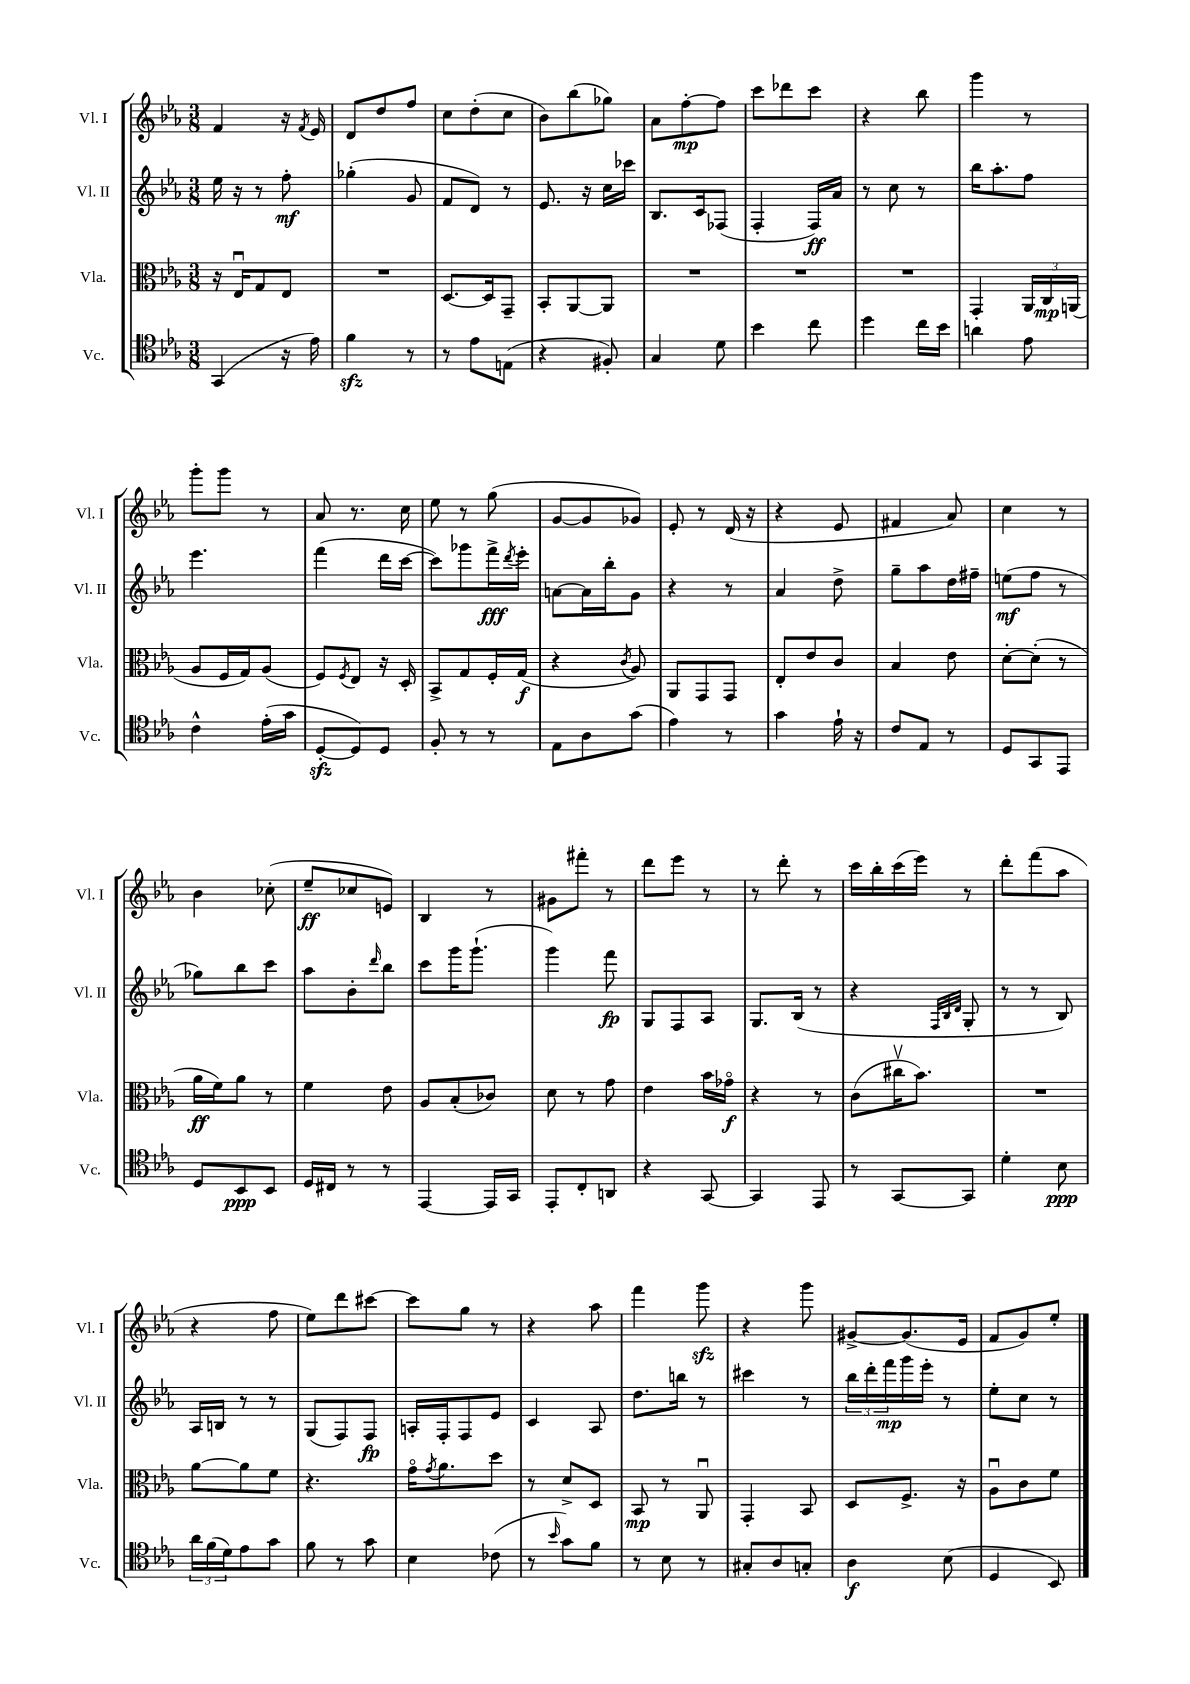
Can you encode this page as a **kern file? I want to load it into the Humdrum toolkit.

**kern	**kern	**kern	**kern
*staff4	*staff3	*staff2	*staff1
*clefC4	*clefC3	*clefG2	*clefG2
*k[b-e-a-]	*k[b-e-a-]	*k[b-e-a-]	*k[b-e-a-]
*M3/8	*M3/8	*M3/8	*M3/8
(4GG	16r	16ee-	4f
.	16E-u	16r	.
.	8G	8r	.
16r	8E-	8ff'	16r
.	.	.	8qf
16e-)	.	.	16e-
=	=	=	=
4f	4.r	(4gg-'	8d
.	.	.	8dd
8r	.	8g	8ff
=	=	=	=
8r	[8.D	8f	8cc
8e-	.	8d)	(8dd'
.	16D]	.	.
(8E	8GG~	8r	8cc
=	=	=	=
4r	8BB-'	8.e-	8b-)
.	[8AA-	.	(8bb-
.	.	16r	.
8F#')	8AA-]	16cc	8gg-)
.	.	16ccc-	.
=	=	=	=
4G	4.r	8.B-	8a-
.	.	.	[8ff'
.	.	16c	.
8d	.	(8F-	8ff]
=	=	=	=
4b-	4.r	4F'	8ccc
.	.	.	8ddd-
8cc	.	16F)	8ccc
.	.	16a-	.
=	=	=	=
4dd	4.r	8r	4r
.	.	8cc	.
16cc	.	8r	8bb-
16b-	.	.	.
=	=	=	=
4a	4GG'	16bb-	4ggg
.	.	8.aa-'	.
8e-	24AA-	8ff	8r
.	24C	.	.
.	(24AA	.	.
=	=	=	=
4c^^	8A-	4.eee-	8ggg'
.	16F	.	8ggg
.	16G)	.	.
(16e-'	(8A-	.	8r
16g	.	.	.
=	=	=	=
[8D'	8F)	(4fff	8a-
.	8qF	.	.
8D])	8E-	.	8.r
8D	16r	16ddd	.
.	16D'	[16ccc	16cc
=	=	=	=
8F'	8BB-^	8ccc])	8ee-
8r	8G	8ggg-	8r
8r	16F'	16fff^	(8gg
.	.	8qddd	.
.	(16G	16eee-'	.
=	=	=	=
8E-	4r	[8a	[8g
8A-	.	16a]	8g]
.	.	16bb-'	.
.	8qc	.	.
(8g	8A-)	8g	8g-)
=	=	=	=
4e-)	8AA-	4r	8e-'
.	8GG	.	8r
8r	8GG	8r	(16d
.	.	.	16r
=	=	=	=
4g	8E-'	4a-	4r
.	8e-	.	.
16e-`	8c	8dd^	8e-
16r	.	.	.
=	=	=	=
8c	4B-	8gg~	4f#
8E-	.	8aa-	.
8r	8e-	16dd	8a-)
.	.	16ff#~	.
=	=	=	=
8D	[8d'	(8ee	4cc
8GG	(8d']	8ff	.
8EE-	8r	8r	8r
=	=	=	=
8D	16a-	8gg-)	4b-
.	16f)	.	.
8BB-	8a-	8bb-	.
8BB-	8r	8ccc	(8cc-'
=	=	=	=
16D	4f	8aa-	8ee-~
16C#	.	.	.
8r	.	8b-'	8cc-
.	.	16qqddd	.
8r	8e-	8bb-	8e)
=	=	=	=
[4EE-	8A-	8ccc	4B-
.	(8B-'	16ggg	.
.	.	(8.ggg`	.
16EE-]	8c-)	.	8r
16GG	.	.	.
=	=	=	=
8EE-'	8d	4ggg)	8g#
8C'	8r	.	8fff#'
8AA	8g	8fff	8r
=	=	=	=
4r	4e-	8G	8ddd
.	.	8F	8eee-
[8GG	16b-	8A-	8r
.	16g-o	.	.
=	=	=	=
4GG]	4r	8.G	8r
.	.	.	8ddd'
.	.	(16B-	.
8EE-	8r	8r	8r
=	=	=	=
8r	(8c	4r	16ccc
.	.	.	16bb-'
[8GG	16cc#v	.	(16ccc
.	8.b-)	.	16eee-)
.	.	32qqF	.
.	.	32qqB-	.
.	.	32qqd	.
8GG]	.	8G'	8r
=	=	=	=
4d'	4.r	8r	8ddd'
.	.	8r	(8fff
8B-	.	8B-)	8aa-
=	=	=	=
24a-	[8a-	16A-	4r
(24f	.	.	.
.	.	16B	.
24d)	.	.	.
8e-	8a-]	8r	.
8g	8f	8r	8ff
=	=	=	=
8f	4.r	(8G	8ee-)
8r	.	8F)	8ddd
8g	.	8F	[8ccc#
=	=	=	=
4B-	16go	16A'	8ccc#]
.	8qg	.	.
.	8.a-	16F'	.
.	.	8F	8gg
(8c-	8dd	8e-	8r
=	=	=	=
8r	8r	4c	4r
16qqb-	.	.	.
8g)	8d^	.	.
8f	8D	8A-	8aa-
=	=	=	=
8r	8BB-	8.dd	4fff
8B-	8r	.	.
.	.	16bb	.
8r	8AA-u	8r	8ggg
=	=	=	=
8G#'	4GG'	4ccc#	4r
8A-	.	.	.
8G'	8BB-	8r	8ggg
=	=	=	=
4A-	8D	24bb-	[8g#^
.	.	24ddd'	.
.	.	24fff	.
.	8.F^	16ggg	(8.g#]
.	.	16eee-'	.
(8B-	.	8r	.
.	16r	.	16e-
=	=	=	=
4D	8A-u	8ee-'	8f
.	8c	8cc	8g)
8BB-)	8f	8r	8ee-'
==	==	==	==
*-	*-	*-	*-
